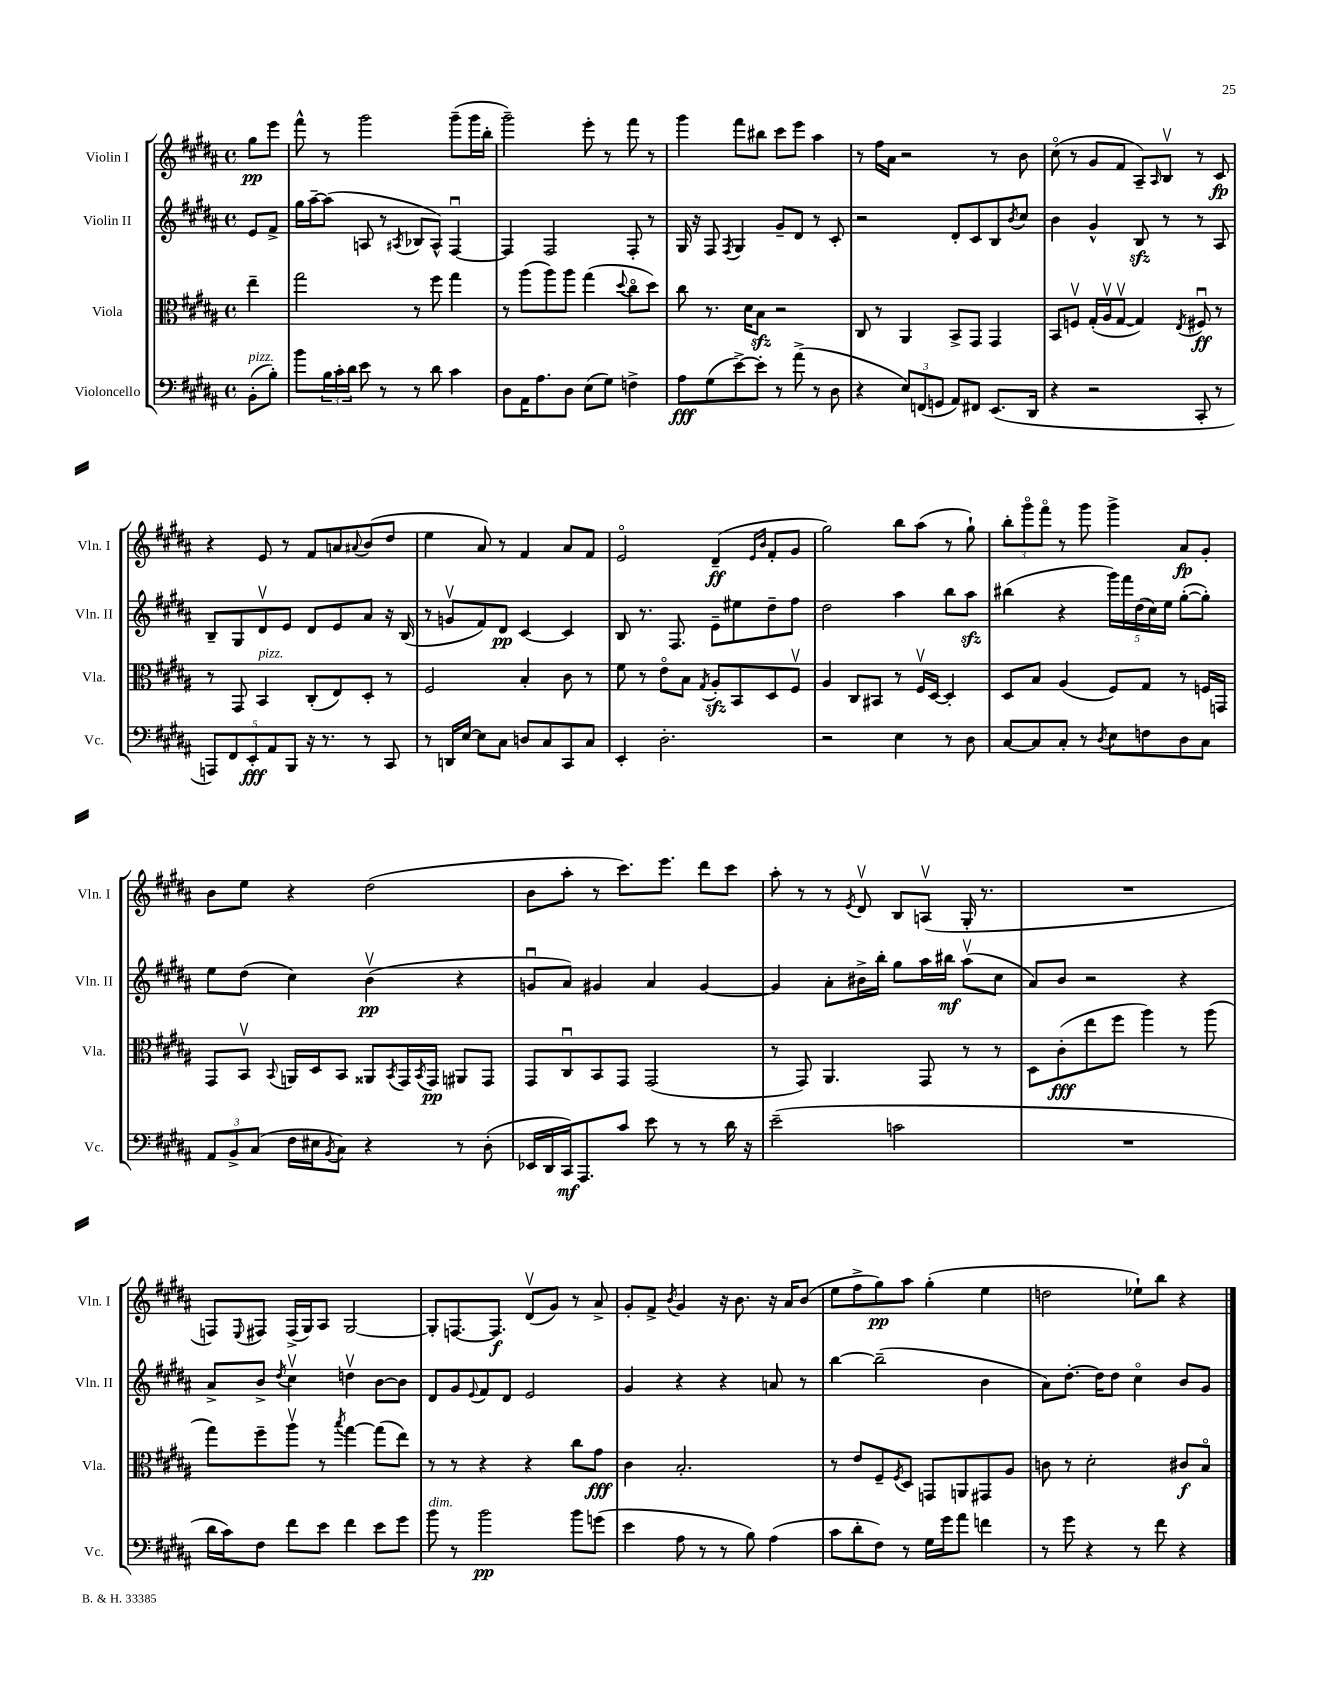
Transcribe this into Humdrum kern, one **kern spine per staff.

**kern	**kern	**kern	**kern
*staff4	*staff3	*staff2	*staff1
*clefF4	*clefC3	*clefG2	*clefG2
*k[f#c#g#d#a#]	*k[f#c#g#d#a#]	*k[f#c#g#d#a#]	*k[f#c#g#d#a#]
*M4/4	*M4/4	*M4/4	*M4/4
*met(c)	*met(c)	*met(c)	*met(c)
(8BB'\L	4ee~\	8e/L	8gg#\L
8B'\J)	.	8f#^/J	8eee\J
=	=	=	=
8b\L	2gg#\	16gg#\LL	8fff#^^\
.	.	[16aa#~\J	.
24B\L	.	(8aa#\]J	8r
24c#'\	.	.	.
24d#\JJ	.	.	.
8e\	.	8A/	2ggg#\
8r	.	8r	.
.	.	8qA#/	.
8r	8r	8B-/L	.
8d#\	8ff#\	8A#^^/J)	.
4c#\	4gg#\	[4F#u/	(8ggg#~\L
.	.	.	16ggg#\L
.	.	.	16bb'\JJ
=	=	=	=
8D#\L	8r	4F#/]	2ggg#~\)
16AA#\K	(8aa#\L	.	.
8.A#\	.	.	.
.	8aa#\)	2F#/	.
8D#\J	8aa#\J	.	.
(8E\L	(4gg#\	.	8eee'\
8G#\J)	.	.	8r
.	8qqdd#/	.	.
4F^\	8cc#o\L	8F#'/	8fff#\
.	8dd#\J)	8r	8r
=	=	=	=
8A#\L	8cc#\	16G#/	4ggg#\
.	.	16r	.
(8G#\	8.r	8F#/	.
.	.	8qF#/	.
[8e^\)	.	4G#/	8fff#\L
.	16d#\LK	.	.
8e'\]J	8B\J	.	8bb#\J
8r	2r	8g#~/L	8ccc#\L
(8a#^\	.	8d#/J	8eee\J
8r	.	8r	4aa#\
8D#\	.	8c#'/	.
=	=	=	=
4r	8C#/	2r	8r
.	8r	.	16ff#\LL
.	.	.	16a#\JJ
12E/L)	4AA#/	.	2r
(12FF/	.	.	.
12GG/J	.	.	.
8AA#/L)	8BB^/L	8d#'/L	.
8FF#/J	8GG#/J	8c#/	.
(8.EE/L	4GG#/	8B/	8r
.	.	8qb/	.
.	.	8cc#/J	8b\
16DD#/Jk	.	.	.
=	=	=	=
4r	8BB/L	4b\	(8cc#o\
.	8Fv/J	.	8r
2r	(16G#'/LL	4g#^^/	8g#/L
.	16A#v/J	.	.
.	[8G#v/J	.	8f#/J
.	4G#/])	8B/	8A#~/L)
.	.	.	16qqA#/
.	.	8r	8Bv/J
.	8qE/	.	.
8CC#'/	8F#u/	8r	8r
8r	8r	8A#/	8c#/
=	=	=	=
10AAA/L)	8r	8B~/L	4r
10FF#/	.	.	.
.	8GG#/	8G#/	.
10EE'/	.	.	.
.	4BB/	8d#v/	8e/
10AA#/	.	.	.
.	.	8e/J	8r
10BBB/J	.	.	.
16r	(8C#'/L	8d#/L	8f#/L
8.r	.	.	.
.	8E/)	8e/	8a/
.	.	.	8qqa#/
8r	8D#'/J	8a#/J	(8b/
8CC#/	8r	16r	8dd#/J
.	.	(16B/	.
=	=	=	=
8r	2F#/	8r	4ee\
16DD/LL	.	8gv/L	.
[16E/JJ	.	.	.
8E\]L	.	8f#/)	8a#/)
8C#\J	.	8d#/J	8r
8D/L	4B'/	[4c#/	4f#/
8C#/	.	.	.
8CC#/	8c#\	4c#/]	8a#/L
8C#/J	8r	.	8f#/J
=	=	=	=
4EE'/	8f#\	8B/	2eo/
.	8r	8.r	.
2.D#'\	8eo\L	.	.
.	.	8.F#/	.
.	8B\J	.	.
.	8qG#/	.	.
.	8A#'/L	8e~\L	(4d#~/
.	8BB/	8ee#\	.
.	.	.	16qqe/LL
.	.	.	16qqb/JJ
.	8D#/	8dd#~\	8f#'/L
.	8F#v/J	8ff#\J	8g#/J
=	=	=	=
2r	4A#/	2dd#\	2gg#\)
.	8C#/L	.	.
.	8BB#/J	.	.
4E\	8r	4aa#\	8bb\L
.	16F#v/LL	.	(8aa#\J
.	[16D#/JJ	.	.
8r	4D#'/]	8bb\L	8r
8D#\	.	8aa#\J	8gg#`\)
=	=	=	=
[8C#/L	8D#/L	(4bb#\	12bb'\L
.	.	.	12ggg#o\
8C#/]	8B/J	.	.
.	.	.	12fff#o\J
8C#'/J	(4A#/	4r	8r
8r	.	.	8ggg#\
8qD#/	.	.	.
8E\L	8F#/L)	20ggg#\LL)	4ggg#^\
.	.	20fff#\	.
.	.	(20dd#\	.
8F\	8G#/J	.	.
.	.	20cc#\)	.
.	.	20ee\JJ	.
8D#\	8r	([8gg#'\L	8a#/L
8C#\J	16F/LL	8gg#'\]J)	8g#'/J
.	16GG/JJ	.	.
=	=	=	=
12AA#/L	8GG#/L	8ee\L	8b\L
12BB^/	.	.	.
.	8BBv/J	(8dd#\J	8ee\J
(12C#/J	.	.	.
.	8qqBB/	.	.
16F#\LL	16AA/LL	4cc#\)	4r
16E#\J	16D#/J	.	.
8qBB/	.	.	.
8C#\J)	8BB/J	.	.
4r	8AA##/L	(4bv\	(2dd#\
.	8qBB/	.	.
.	16GG#/L	.	.
.	8qBB/	.	.
.	16GG#/JJ	.	.
8r	8AA#/L	4r	.
(8D#'\	8GG#/J	.	.
=	=	=	=
16EE-/LL	8GG#/L	8gu/L	8b\L
16DD#/	.	.	.
16CC#/J)	8C#u/	8a#/J)	8aa#'\J
8.AAA#/	.	.	.
.	8BB/	4g#/	8r
8c#/J	8GG#/J	.	8.ccc#\L)
8e\	(2GG#/	4a#/	.
.	.	.	8.eee\J
8r	.	.	.
8r	.	[4g#/	8ddd#\L
16d#\	.	.	8ccc#\J
16r	.	.	.
=	=	=	=
(2e~\	8r	4g#/]	8aa#'\
.	8GG#/)	.	8r
.	4.AA#/	8a#'\L	8r
.	.	.	8qe/
.	.	16b#^\L	8d#v/
.	.	16bb'\JJ	.
2c\	.	8gg#\L	8B/L
.	8GG#/	16aa#\L	(8Av/J
.	.	16bb#\JJ	.
.	8r	(8aa#v\L	16G#'/
.	.	.	8.r
.	8r	8cc#\J	.
=	=	=	=
1r	8D#\L	8a#/L)	1r
.	(8c#'\	8b/J	.
.	8ee\	2r	.
.	8ff#\J	.	.
.	4aa#\)	.	.
.	8r	4r	.
.	(8aa#\	.	.
=	=	=	=
16d#\LL	8gg#\L)	8a#^/L	8F/L)
16c#\J)	.	.	.
.	.	.	8qqE/
8F#\J	8ff#~\	8b^/J	8F#/J
.	.	8qdd#/	.
8f#\L	8aa#v\J	4cc#v\	(16F#^/LL
.	.	.	16G#/J)
8e\J	8r	.	8A#/J
.	8qbb/	.	.
4f#\	[4gg#\	4ddv\	[2G#/
8e\L	(8gg#\]L	[8b\L	.
8g#\J	8ee\J)	8b\]J	.
=	=	=	=
8b\	8r	8d#/L	8G#'/]L
8r	8r	8g#/	[8.F/
.	.	8qqe/	.
2b\	4r	8f#/	.
.	.	.	8.F/]J
.	.	8d#/J	.
.	4r	2e/	(8d#v/L
.	.	.	8g#/J)
8b\L	8cc#\L	.	8r
(8g\J	8g#\J	.	8a#^/
=	=	=	=
4e\	4c#\	4g#/	8g#'/L
.	.	.	8f#^/J
.	.	.	8qb/
8A#\	2.B'/	4r	4g#/
8r	.	.	.
8r	.	4r	16r
.	.	.	8.b\
8B\)	.	.	.
(4A#\	.	8a/	16r
.	.	.	16a#/LK
.	.	8r	(8b/J
=	=	=	=
8c#\L	8r	[4bb\	8ee\L
8d#'\	8e/L	.	8ff#^\
8F#\J)	8F#~/	(2bb~\]	8gg#\)
.	8qF#/	.	.
8r	8D#/J	.	8aa#\J
16G#\LL	8GG/L	.	(4gg#'\
16g#\J	.	.	.
8a#\J	8AA/	.	.
4f\	8GG#/	4b\	4ee\
.	8A#/J	.	.
=	=	=	=
8r	8c\	8a#\L)	2dd\
8g#\	8r	[8.dd#'\J	.
4r	2d#'\	.	.
.	.	16dd#\]LK	.
.	.	8dd#\J	.
8r	.	4cc#o\	8ee-`\L)
8f#\	.	.	8bb\J
4r	8c#/L	8b/L	4r
.	8Bo/J	8g#/J	.
==	==	==	==
*-	*-	*-	*-
